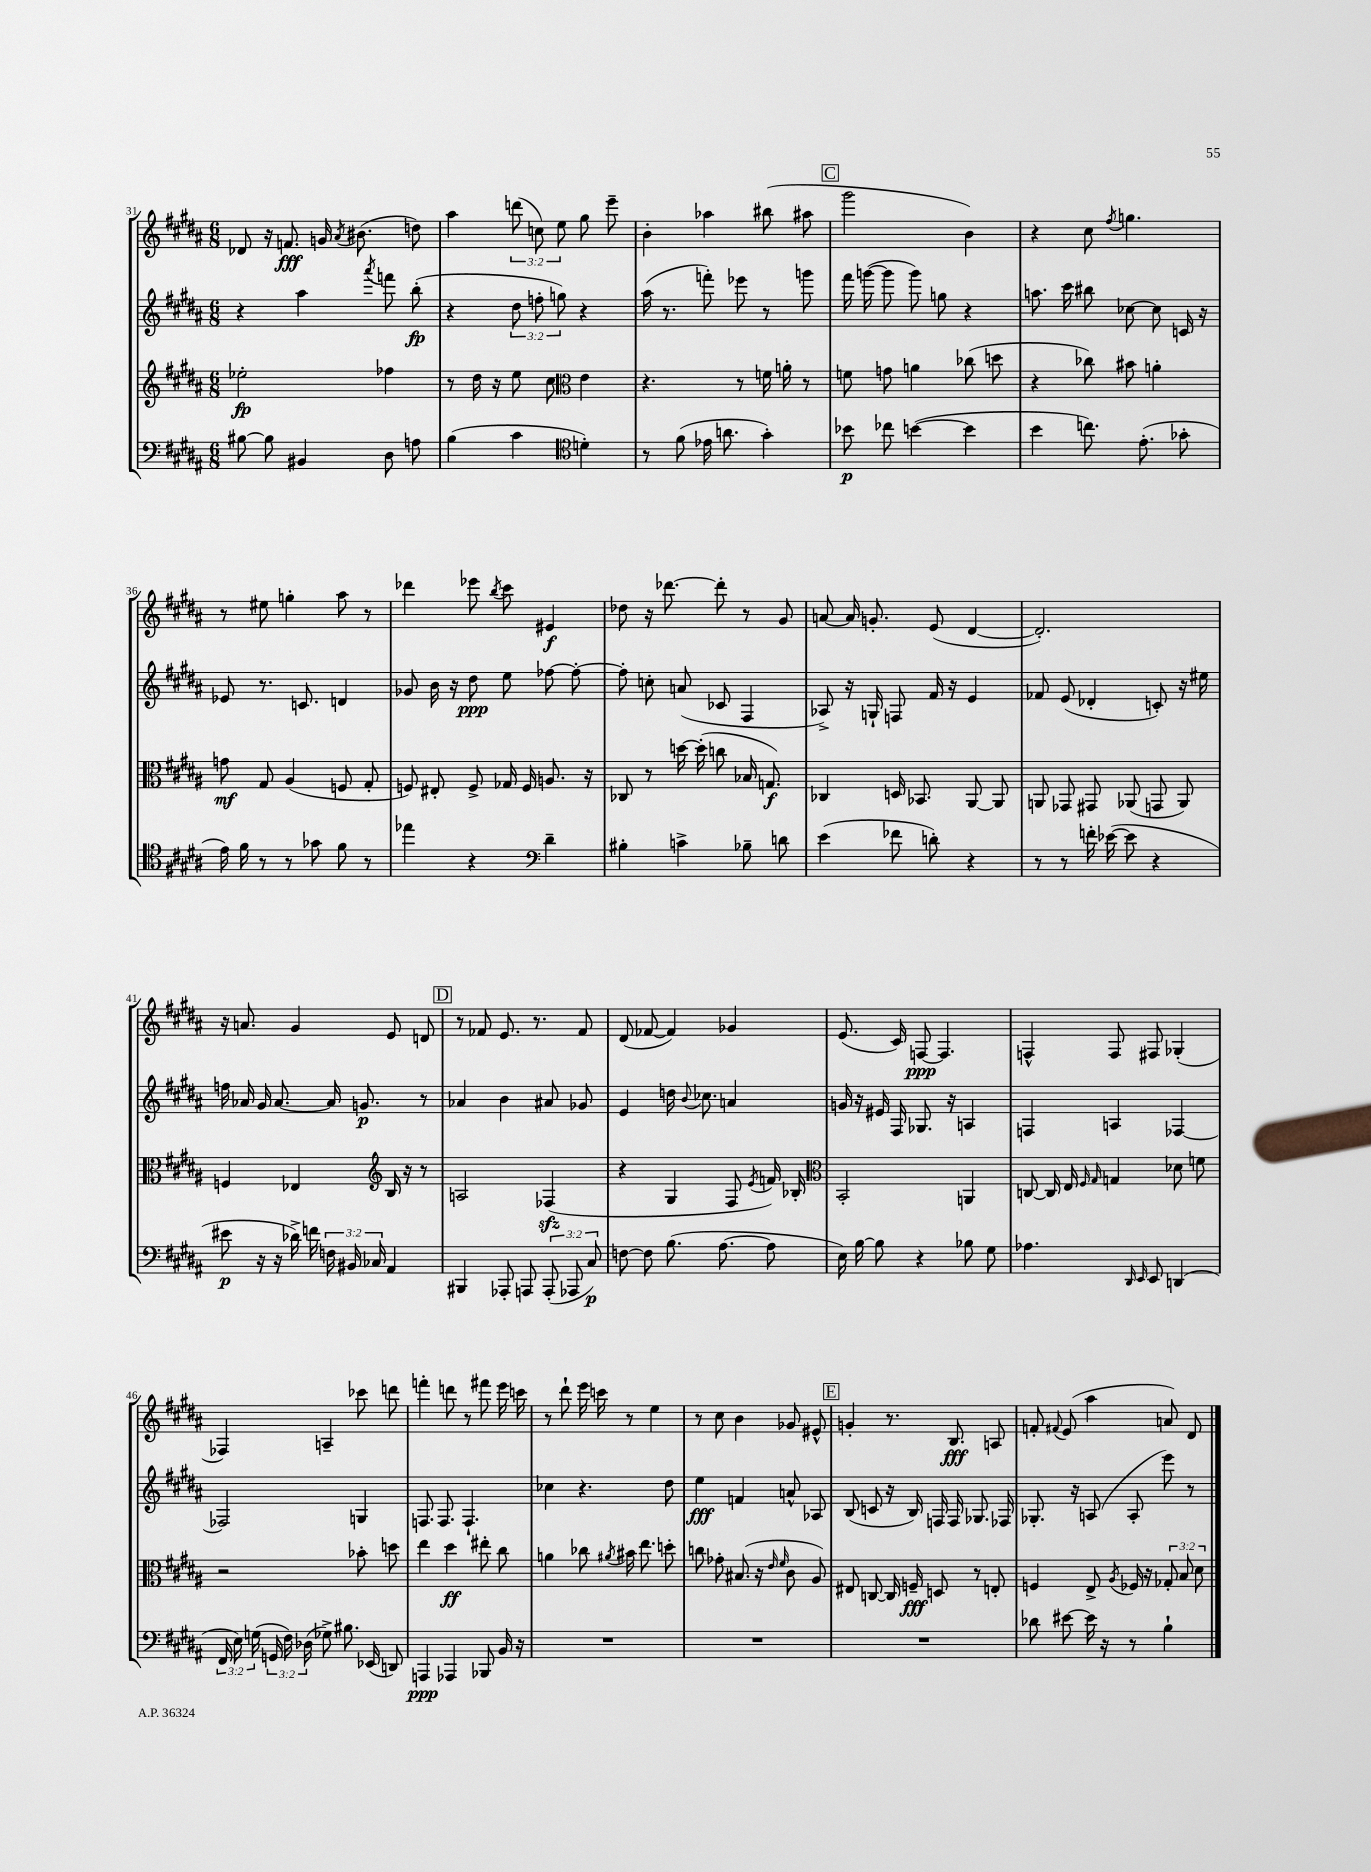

**kern	**kern	**kern	**kern
*staff4	*staff3	*staff2	*staff1
*clefF4	*clefG2	*clefG2	*clefG2
*k[f#c#g#d#a#]	*k[f#c#g#d#a#]	*k[f#c#g#d#a#]	*k[f#c#g#d#a#]
*M6/8	*M6/8	*M6/8	*M6/8
[8B#\	2ee-'\	4r	8d-/
8B#\]	.	.	16r
.	.	.	8.f/
4BB#/	.	4aa#\	.
.	.	.	16g/
.	.	.	8qa#/
.	.	.	(8.b#\
.	.	8qaaa#/	.
8D#\	4ff-\	8fff\	.
8A\	.	(8bb'\	8dd\)
=	=	=	=
(4B\	8r	4r	4aa#\
.	16dd#\	.	.
.	16r	.	.
4c#\	8ee\	12dd#\	(12ddd\
.	.	12ff'\	12cc\)
.	8cc#\	.	.
.	.	12gg\)	12ee\
*clefC4	*clefC3	*	*
4d'\)	4e\	4r	8gg#\
.	.	.	8eee~\
=	=	=	=
8r	4.r	(16aa#\	4b'\
.	.	8.r	.
(8f#\	.	.	.
16e-\	.	8fff'\)	4aa-\
8.a\	.	.	.
.	8r	8eee-\	.
4g#'\)	16f\	8r	(8bb#\
.	16a'\	.	.
.	8r	8ggg\	8aa#\
=	=	=	=
8b-\	8f\	16fff#\	2ggg#\
.	.	([16ggg\	.
8cc-\	8g\	8ggg\]	.
([4b\	4a\	8ggg\)	.
.	.	8gg\	.
4b\]	(8cc-\	4r	4b\)
.	8dd\	.	.
=	=	=	=
4b\	4r	8.aa\	4r
.	.	16ccc#\	.
8.cc\)	8cc-\)	8bb#\	8cc#\
.	.	.	8qff#/
.	8b#\	[8cc-\	4.gg\
(8.e'\	.	.	.
.	4a'\	8cc-\]	.
8g-'\	.	16c/	.
.	.	16r	.
=	=	=	=
16e\)	8g\	8e-/	8r
16f#\	.	.	.
8r	8G#/	8.r	8ee#\
8r	(4A#/	.	4gg'\
.	.	8.c/	.
8g-\	.	.	.
8f#\	8F/	4d/	8aa#\
8r	8G#'/	.	8r
=	=	=	=
4ee-\	8F/)	8g-/	4ddd-\
.	8E#'/	16b\	.
.	.	16r	.
4r	8F^/	8dd#\	8eee-\
.	.	.	8qbb/
.	16G-/	8ee\	8ccc#\
.	16F/	.	.
*clefF4	*	*	*
4d#~\	8.A/	[8ff-\	4e#/
.	.	8ff-'\_	.
.	16r	.	.
=	=	=	=
4B#'\	8C-/	8ff-'\]	8dd-\
.	8r	8cc'\	16r
.	.	.	[8.ddd-\
4c^\	[16dd\	(8a/	.
.	(16dd'\]	.	.
.	8cc\	8c-/	8ddd-'\]
8B-~\	16B-/	4F#/	8r
.	8.G/)	.	.
8d\	.	.	8g#/
=	=	=	=
(4e\	4C-/	8A-^/)	[8a/
.	.	16r	16a/]
.	.	16G`/	8.g'/
8f-\	16D/	8F/	.
.	8.BB-/	.	.
8d'\)	.	16f#/	(8e/
.	.	16r	.
4r	[8AA#/	4e/	[4d#/
.	8AA#/]	.	.
=	=	=	=
8r	8AA/	8f-/	2.d#'/])
8r	8GG-/	(8e/	.
16f'\	8GG#/	4d-'/	.
([16e-\	.	.	.
8e-\]	(8AA-/	.	.
4r	8GG/	8c'/)	.
.	8AA-/)	16r	.
.	.	16ee#\	.
=	=	=	=
8e#\	4F/	16ff\	16r
.	.	16a-/	8.a/
16r	.	16g#/	.
16r	.	[8.a-/	.
16d-^\)	4E-/	.	4g#/
16f\	.	.	.
24F\	.	16a-/]	.
24BB#/	.	.	.
.	.	8.g/	.
24C-/	.	.	.
*	*clefG2	*	*
4AA#/	16B/	.	8e/
.	16r	.	.
.	8r	8r	8d/
=	=	=	=
4BBB#/	2A/	4a-/	8r
.	.	.	8f-/
8AAA-'/	.	4b\	8.e/
8AAA/	.	.	.
.	.	.	8.r
(12AAA'/	(4F-/	8a#/	.
12AAA-/	.	.	.
.	.	8g-/	8f-/
12C#/)	.	.	.
=	=	=	=
[8F\	4r	4e/	(8d#/
8F\]	.	.	[8f-/
(8.B\	4G#/	16dd\	4f-/])
.	.	8qqb/	.
.	.	8.cc-\	.
[8.A#\	.	.	.
.	8F#/	4a/	4g-/
.	8qe/	.	.
8A#\]	16f/)	.	.
.	16B-'/	.	.
=	=	=	=
*	*clefC3	*	*
16E\)	2BB'/	16g/	(8.e/
[16B\	.	16r	.
8B\]	.	16e#/	.
.	.	16F#/	16c#/)
4r	.	8.G-/	[8F/
.	.	.	4.F/]
.	.	16r	.
8B-\	4AA/	4A/	.
8G#\	.	.	.
=	=	=	=
4.A-\	[8C/	4F/	4F^^/
.	16C/]	.	.
.	16E/	.	.
.	16qqF#/	.	.
.	16qqG#/	.	.
.	4G/	4A/	8F/
16qqDD#/	.	.	.
16qqEE/	.	.	.
8EE/	.	.	8F#/
(4DD/	8d-\	[4F-/	(4G-'/
.	8f\	.	.
=	=	=	=
24FF#/	2r	2F-/]	4F-/)
24E\)	.	.	.
(24G\	.	.	.
24GG/	.	.	.
24F#\)	.	.	.
(24D-\	.	.	.
8G-^\)	.	.	4A~/
8.B#\	.	.	.
.	8b-'\	4G/	8ccc-\
(16EE-/	.	.	.
8DD/)	8dd\	.	8ddd\
=	=	=	=
4AAA/	4ee\	8.F/	4fff'\
.	.	8.F/	.
4AAA-/	4dd#\	.	8ddd\
.	.	4.F`/	8r
8BBB-/	8ee#'\	.	8fff#\
16BB/	8cc#\	.	16eee\
16r	.	.	16ccc\
=	=	=	=
2.r	4a\	4cc-\	8r
.	.	.	8ddd#`\
.	8cc-\	4.r	16eee\
.	.	.	16ccc\
.	8qa#/	.	.
.	16b#\	.	8r
.	8.ee\	.	.
.	.	.	4ee\
.	8dd'\	8dd#\	.
=	=	=	=
2.r	8cc\	4ee\	8r
.	8g-'\	.	8cc#\
.	(8.B#/	4f/	4b\
.	16r	.	.
.	16qqe/	.	.
.	16qqf#/	.	.
.	8c#\	8a^^/	8g-/
.	8A#/)	8A-/	8e#^^/
=	=	=	=
2.r	8E#/	(8B/	4g'/
.	[8C/	8c/	.
.	16C/]	16r	8.r
.	16F~/	16B/)	.
.	8D/	16F/	.
.	.	16F/	8.B/
.	8r	8.G-/	.
.	8E'/	.	8A/
.	.	16F-/	.
=	=	=	=
8d-\	4F/	8.G-'/	8f'/
.	.	.	8qqf#/
[8e#\	.	.	(8e/
.	.	16r	.
16e#\]	8E^/	(8A/	4aa#\
16r	.	.	.
.	8qA#/	.	.
8r	16F-/	8A'/	.
.	16r	.	.
4B`\	12G-'/	8eee\)	8a/)
.	12B/	.	.
.	.	8r	8d#/
.	12d#\	.	.
==	==	==	==
*-	*-	*-	*-
